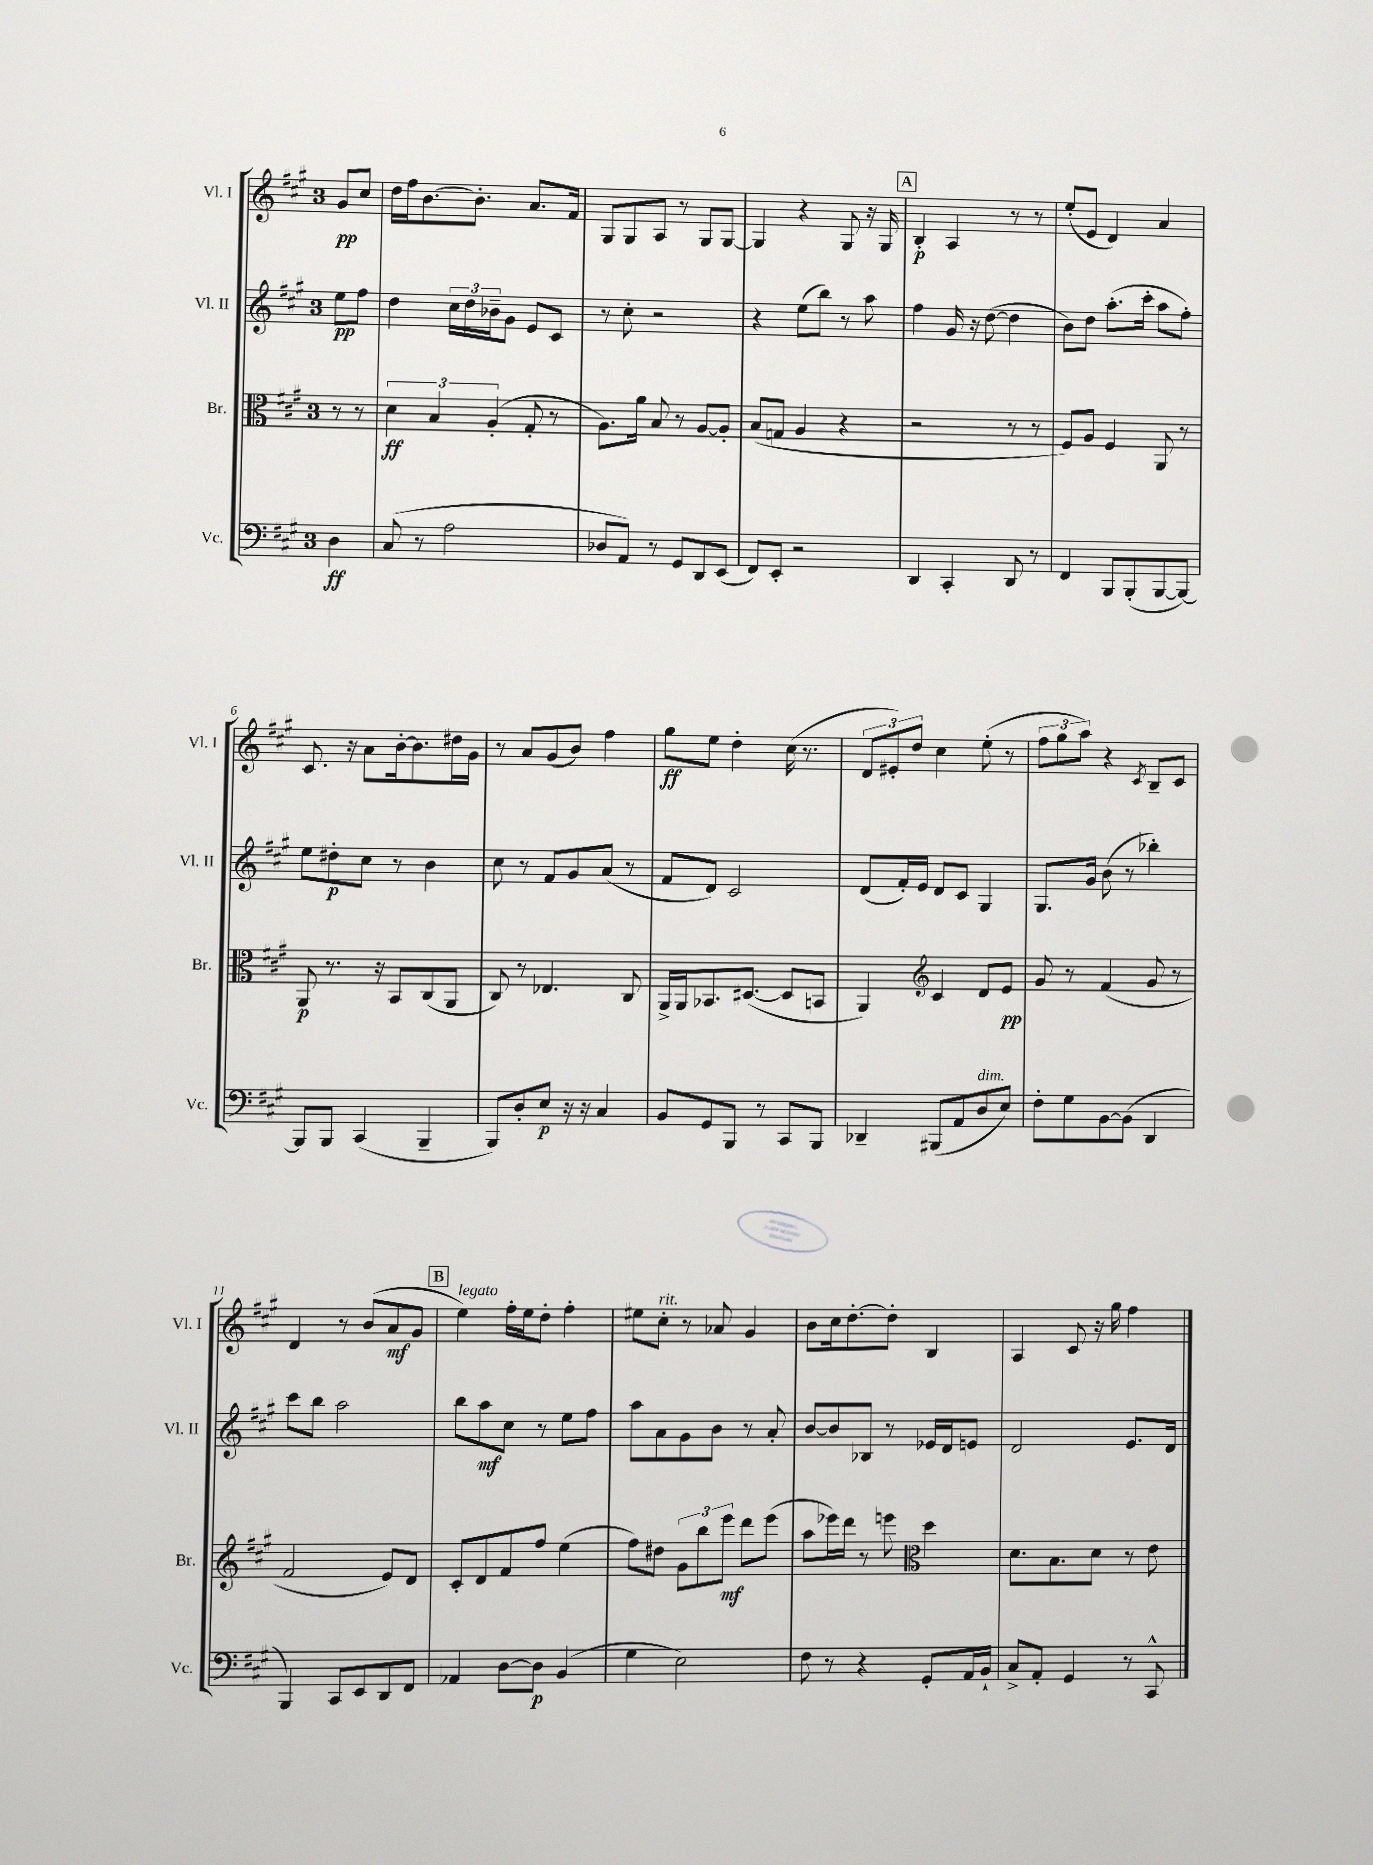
<<
\new StaffGroup <<
\new Staff = "s0" \with { instrumentName = "Vl. I" shortInstrumentName = "Vl. I" } {
    \clef treble \key a \major \once \override Staff.TimeSignature.style = #'single-digit \time 3/4 \partial 4
    gis'8\pp cis''8 |
    d''16 fis''16 b'8.~ b'8.-. a'8. fis'16 |
    gis8 gis8 a8 r8 gis8 gis8~ |
    gis4 r4 gis8 r16 gis16 |
    \mark \markup { \box "A" } b4-.\p a4 r8 r8 |
    e''8-.( e'8 d'4) a'4 |
    cis'8. r16 a'8 b'16~-. b'8. dis''16 gis'16 |
    r8 a'8 gis'8( b'8) fis''4 |
    gis''8\ff e''8 d''4-. cis''16( r8. |
    \tuplet 3/2 { d'8 eis'8-.) d''8 } cis''4 e''8-.( r8 |
    \tuplet 3/2 { fis''8 gis''8 a''8) } r4 \acciaccatura { cis'8 } b8-- cis'8 |
    d'4 r8 b'8( a'8\mf gis'8 |
    \mark \markup { \box "B" } e''4^\markup { \italic "legato" }) fis''16-. e''16 d''8-. fis''4-. |
    eis''8 cis''8-.^\markup { \italic "rit." } r8 aes'8 gis'4 |
    b'8 cis''16 d''8.~-. d''8-. b4 |
    a4 cis'8 r16 gis''16 fis''4 \bar "|." |
}
\new Staff = "s1" \with { instrumentName = "Vl. II" shortInstrumentName = "Vl. II" } {
    \clef treble \key a \major \once \override Staff.TimeSignature.style = #'single-digit \time 3/4 \partial 4
    e''8\pp fis''8 |
    d''4 \tuplet 3/2 { cis''16 d''16 bes'16-- } gis'8 e'8 cis'8 |
    r8 cis''8-. r2 |
    r4 e''8( b''8) r8 a''8 |
    \mark \markup { \box "A" } fis''4 gis'16 r16 d''8~( d''4 |
    b'8) d''8 a''8.-.( cis'''16-. a''8 fis''8-.) |
    e''8 dis''8-.\p cis''8 r8 b'4 |
    cis''8 r8 fis'8 gis'8 a'8( r8 |
    fis'8 d'8) cis'2 |
    d'8( fis'16-.) e'16 d'8 cis'8 gis4 |
    gis8. gis'16 b'8( r8 bes''4-.) |
    cis'''8 b''8 a''2 |
    \mark \markup { \box "B" } b''8 a''8\mf cis''8 r8 e''8 fis''8 |
    a''8 a'8 gis'8 b'8 r8 a'8-. |
    b'8~ b'8 bes8 r8 ees'16 d'16 e'8 |
    d'2 e'8. d'16 \bar "|." |
}
\new Staff = "s2" \with { instrumentName = "Br." shortInstrumentName = "Br." } {
    \clef alto \key a \major \once \override Staff.TimeSignature.style = #'single-digit \time 3/4 \partial 4
    r8 r8 |
    \tuplet 3/2 { d'4\ff b4 a4-.( } gis8-. r8 |
    a8.) a'16 b8 r8 a8~ a8-. |
    b8( g8 a4 r4 |
    \mark \markup { \box "A" } r2 r8 r8 |
    fis8) a8 fis4 a,8 r8 |
    a,8\p r8. r16 b,8 cis8( a,8 |
    cis8) r8 ees4. cis8 |
    a,16-> a,16 bes,8. dis8.~( dis8 b,8 |
    a,4) \clef treble cis'4 d'8 e'8\pp |
    gis'8 r8 fis'4( gis'8 r8 |
    fis'2 e'8) d'8 |
    \mark \markup { \box "B" } cis'8-. d'8 fis'8 fis''8 e''4( |
    fis''8) dis''8 \tuplet 3/2 { gis'8 b''8 e'''8\mf } d'''8 e'''8( |
    a''8 ees'''16) d'''16 r8 e'''8 \clef alto d''4 |
    d'8. b8. d'8 r8 e'8 \bar "|." |
}
\new Staff = "s3" \with { instrumentName = "Vc." shortInstrumentName = "Vc." } {
    \clef bass \key a \major \once \override Staff.TimeSignature.style = #'single-digit \time 3/4 \partial 4
    d4\ff |
    cis8( r8 a2 |
    des8 a,8) r8 gis,8 d,8 e,8( |
    fis,8) e,8-. r2 |
    \mark \markup { \box "A" } d,4 cis,4-. d,8 r8 |
    fis,4 b,,8 b,,8-.( b,,8~ b,,8~) |
    b,,8 b,,8 cis,4( b,,4-- |
    b,,8) d8-. e8\p r16 r16 cis4 |
    b,8 gis,8 b,,8 r8 cis,8 b,,8 |
    des,4-- bis,,8( a,8 d8^\markup { \italic "dim." } e8) |
    fis8-. gis8 b,8~ b,8( d,4 |
    b,,4) cis,8 e,8 d,8 fis,8 |
    \mark \markup { \box "B" } aes,4 d8~ d8\p b,4( |
    gis4 e2) |
    fis8 r8 r4 gis,8-. a,16 b,16-! |
    cis8-> a,8-. gis,4 r8 cis,8-^ \bar "|." |
}
>>
>>
